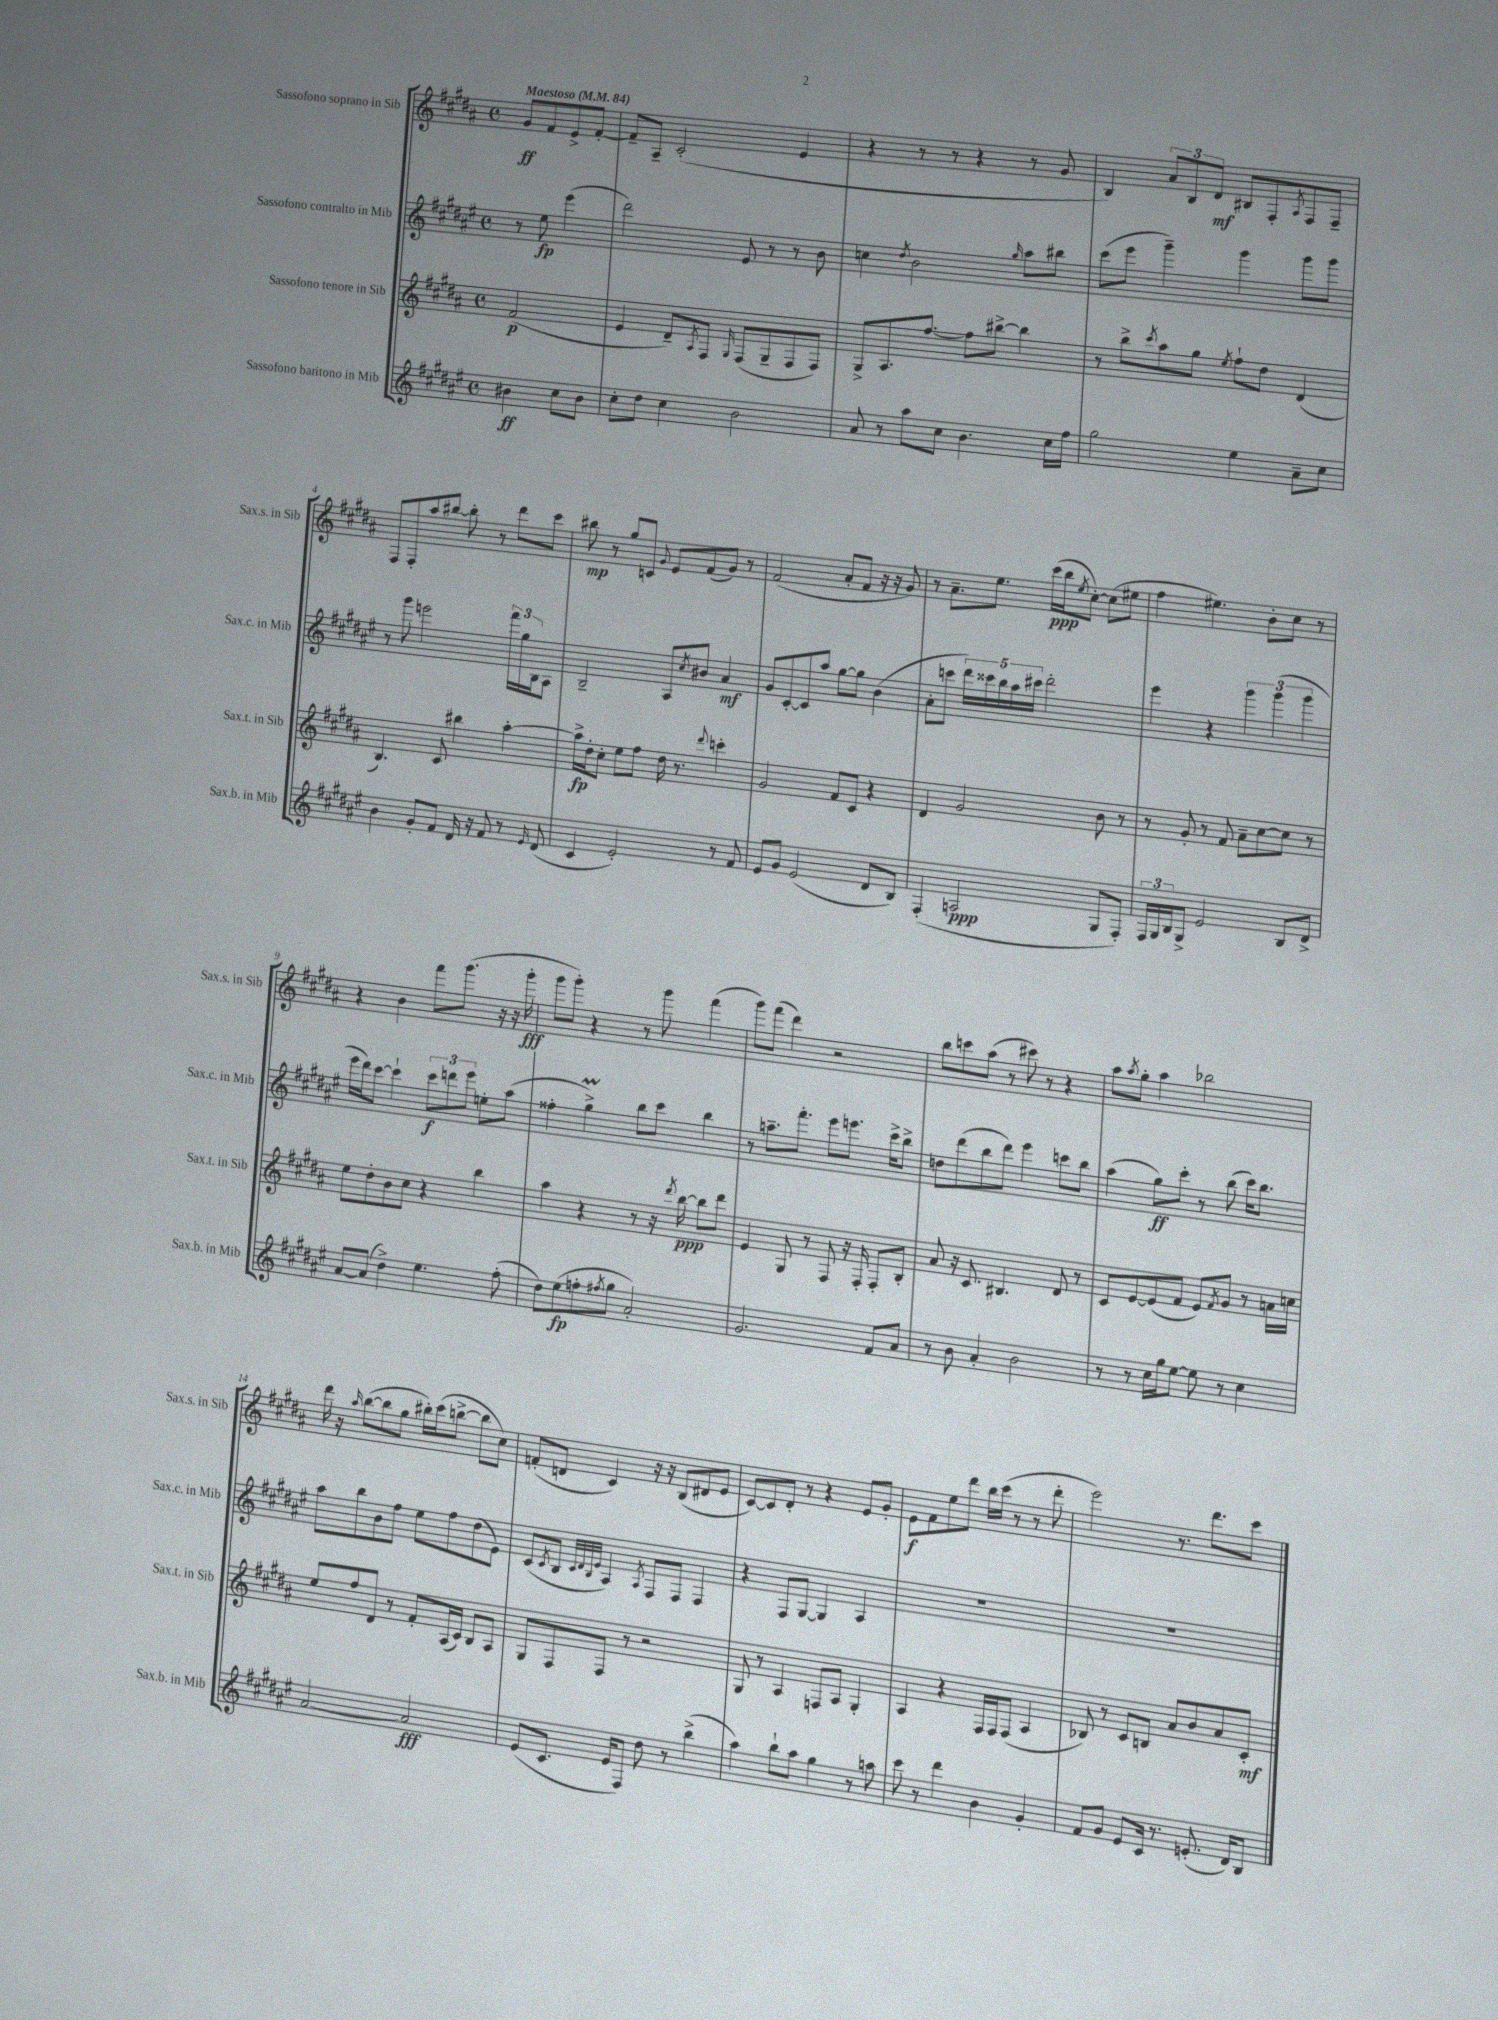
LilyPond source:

<<
\new StaffGroup <<
\new Staff = "s0" \with { instrumentName = "Sassofono soprano in Sib" shortInstrumentName = "Sax.s. in Sib" } {
    \clef treble \key b \major \defaultTimeSignature \time 4/4 \partial 2 \tempo "Maestoso" 4 = 84
    gis'8\ff fis'8 e'8-> fis'8~-. |
    fis'8-- ais8-- cis'2-.( e'4 |
    r4 r8 r8 r4 r8 gis'8 |
    b4) \tuplet 3/2 { ais'8 b8 dis'8\mf } bis8 fis8-. \acciaccatura { ais8 } fis8 fis8-- |
    fis8 fis8-. ais''8 bis''8~ bis''8-. r8 dis'''8 cis'''8 |
    bis''8\mp r8 gis''8 c'8 \appoggiatura { gis'8 } e'8 fis'8( gis'8) r8 |
    fis'2( ais'8-. fis'8 r16 r16 gis'8) |
    r8 ais'8.-- e''8. cis'''16\ppp( b''16 \acciaccatura { e''8 } cis''8~-.) cis''8( eis''8 |
    fis''4 eis''4.) b'8-. cis''8 r8 |
    r4 b'4 fis'''8 gis'''8.( r16 r16 gis'''16-.\fff |
    gis'''8 gis'''8-.) r4 r8 gis'''8 fis'''4( |
    gis'''8) fis'''8( dis'''4) r2 |
    b''8 c'''8 ais''8( r8 cis'''8) r8 r4 |
    ais''8 \acciaccatura { ais''8 } gis''8-. ais''4 bes''2 |
    dis'''16 r16 \grace { ais''16 } b''8~( b''8 gis''8 bis''16-.) cis'''16( b''8~-> b''8 cis''8) |
    f'8-.( d'8 cis'4) r16 r16 b8( dis'8 e'8 |
    cis'8~) cis'8 dis'8-. r8 r4 e'8 gis'8-. |
    e'8\f fis'8 e''8 dis'''8 b''16 cis'''16( r8 r8 dis'''8-. |
    e'''2) r8. dis'''8. cis'''8 \bar "|." |
}
\new Staff = "s1" \with { instrumentName = "Sassofono contralto in Mib" shortInstrumentName = "Sax.c. in Mib" } {
    \clef treble \key fis \major \defaultTimeSignature \time 4/4 \partial 2
    r8 eis''8\fp eis'''4( |
    dis'''2) eis'8 r8 r8 b'8 |
    c''4 \acciaccatura { dis''8 } b'2 \grace { gis''16 } ais''8 bis''8 |
    cis'''8( eis'''8 gis'''4--) gis'''4 gis'''8 gis'''8 |
    r8 gis'''8 e'''2 \tuplet 3/2 { fis'''16 gis''16 b16 } ais8 |
    b2-- ais8 \acciaccatura { cis''8 } bis'8 ais'4\mf |
    gis'8 cis'8~-. cis'8 ais''8 gis''8~ gis''8 b'4( |
    ais'8-. c'''8 \tuplet 5/4 { dis'''16) cisis'''16 b''16 ais''16 cis'''16 } dis'''2-. |
    eis'''4 r4 \tuplet 3/2 { gis'''4 gis'''4( gis'''4 } |
    eis'''16 dis'''16) cis'''8~ cis'''4-! \tuplet 3/2 { cis'''8\f d'''8 eis'''8 } e''8-. ais''8( |
    fisis''4-. gis''4->\prall) b''8 cis'''8 b''4 |
    r8 a''8.-- fis'''8.-. eis'''8 e'''8. cis'''16-> b''8-> |
    d''8 dis'''8( b''8 dis'''8) eis'''4 c'''8 b''8 |
    ais''4( gis''8\ff) cis'''8-. r8 b''8( cis'''16) b''8. |
    ais''8 b''8 b'8 fis''8 eis''8 fis''8 dis''8( eis'8) |
    cis'8( \acciaccatura { cis'8 } b8 \grace { cis'32 dis'32 b32 eis'32 } ais4) \acciaccatura { ais8 } fis8 fis8 fis4 |
    r4 fis8 gis8~ gis4 ais4 |
    R1 |
    R1 \bar "|." |
}
\new Staff = "s2" \with { instrumentName = "Sassofono tenore in Sib" shortInstrumentName = "Sax.t. in Sib" } {
    \clef treble \key b \major \defaultTimeSignature \time 4/4 \partial 2
    fis'2\p( |
    e'4 dis'8--) \acciaccatura { ais8 } fis8 \grace { gis16 } fis8( gis8-- fis8 fis8) |
    gis8-> ais8. fis''8.~ fis''8 bis''8~-> bis''4 |
    r8 b''8-> \acciaccatura { cis'''8 } ais''8 gis''8 \acciaccatura { e''8 } fis''8-! dis''8 dis'4( |
    b4.) cis'8 bis''4 ais''4~-. |
    ais''16->\fp dis''16-. cis''8-. e''8 fis''8 dis''16 r8. \appoggiatura { dis'''8 } c'''4-. |
    gis'2 fis'8 cis'8 r4 |
    dis'4 gis'2 b'8 r8 |
    r8 gis'8-. r8 fis'8 ais'8-- cis''8~ cis''8 r8 |
    e''8 dis''8-. b'8 cis''8 r4 b''4 |
    ais''4 r4 r8 r16 \acciaccatura { dis'''8 } b''16~\ppp b''8 dis'''8 |
    e'4 gis8 r8 fis8 r16 fis16-. fis8-. b8-. |
    ais'8 r16 cis'8. bis4. dis'8 r8 |
    cis'8 e'8~ e'8( fis'8 e'8) \acciaccatura { fis'8 } gis'8 r8 a'16 c''16 |
    e''8 fis''8 dis'8 r8 fis'8-. ais16( cis'16) b8 ais8 |
    gis8 fis8 fis8 r8 r2 |
    gis8 r8 ais4 f8 ais8 gis4-. |
    ais4 r4 fis16 fis16 fis8( ais4 |
    bes8) r8 cis'8 b8 ais'8 b'8 ais'8 cis'8-.\mf \bar "|." |
}
\new Staff = "s3" \with { instrumentName = "Sassofono baritono in Mib" shortInstrumentName = "Sax.b. in Mib" } {
    \clef treble \key fis \major \defaultTimeSignature \time 4/4 \partial 2
    bis'4\ff cis''8 bis'8 |
    cis''8-. dis''8 cis''4 b'2 |
    ais'8 r8 ais''8 cis''8 b'4. cis''16 fis''16 |
    gis''2 eis''4 ais'8-- cis''8 |
    b'4 gis'8-. fis'8 dis'16 r16 fis'8 r8 \grace { eis'16 } dis'8( |
    cis'4 eis'2-.) r8 fis'8 |
    eis'8 gis'8 eis'2( dis'8 b8) |
    fis4-.( a2\ppp gis8 fis8-.) |
    \tuplet 3/2 { fis16 gis16 b16 } gis8-> eis'2 b8 dis'8-> |
    ais'8~ ais'8( dis''4->) eis''4. fis''8-.( |
    dis''8) eis''8\fp( f''8-. \acciaccatura { fis''8 } gis''8 ais'2-.) |
    gis'2. fis'8 ais'8 |
    r8 b'8 ais'4-. b'2 |
    r8 r8 cis''16 gis''16 eis''8~ eis''8 r8 cis''4 |
    ais'2~ ais'2\fff |
    eis'8( cis'8. eis'16 fis8) dis''8 r8 b''4->( |
    ais''4) b''8-! ais''8 gis''4 r8 a''8 |
    cis'''8 r8 dis'''4 b'4 gis'4-. |
    fis'8 gis'8 eis'8 cis'16 r8. e'8.-.( dis'16) b8 \bar "|." |
}
>>
>>
